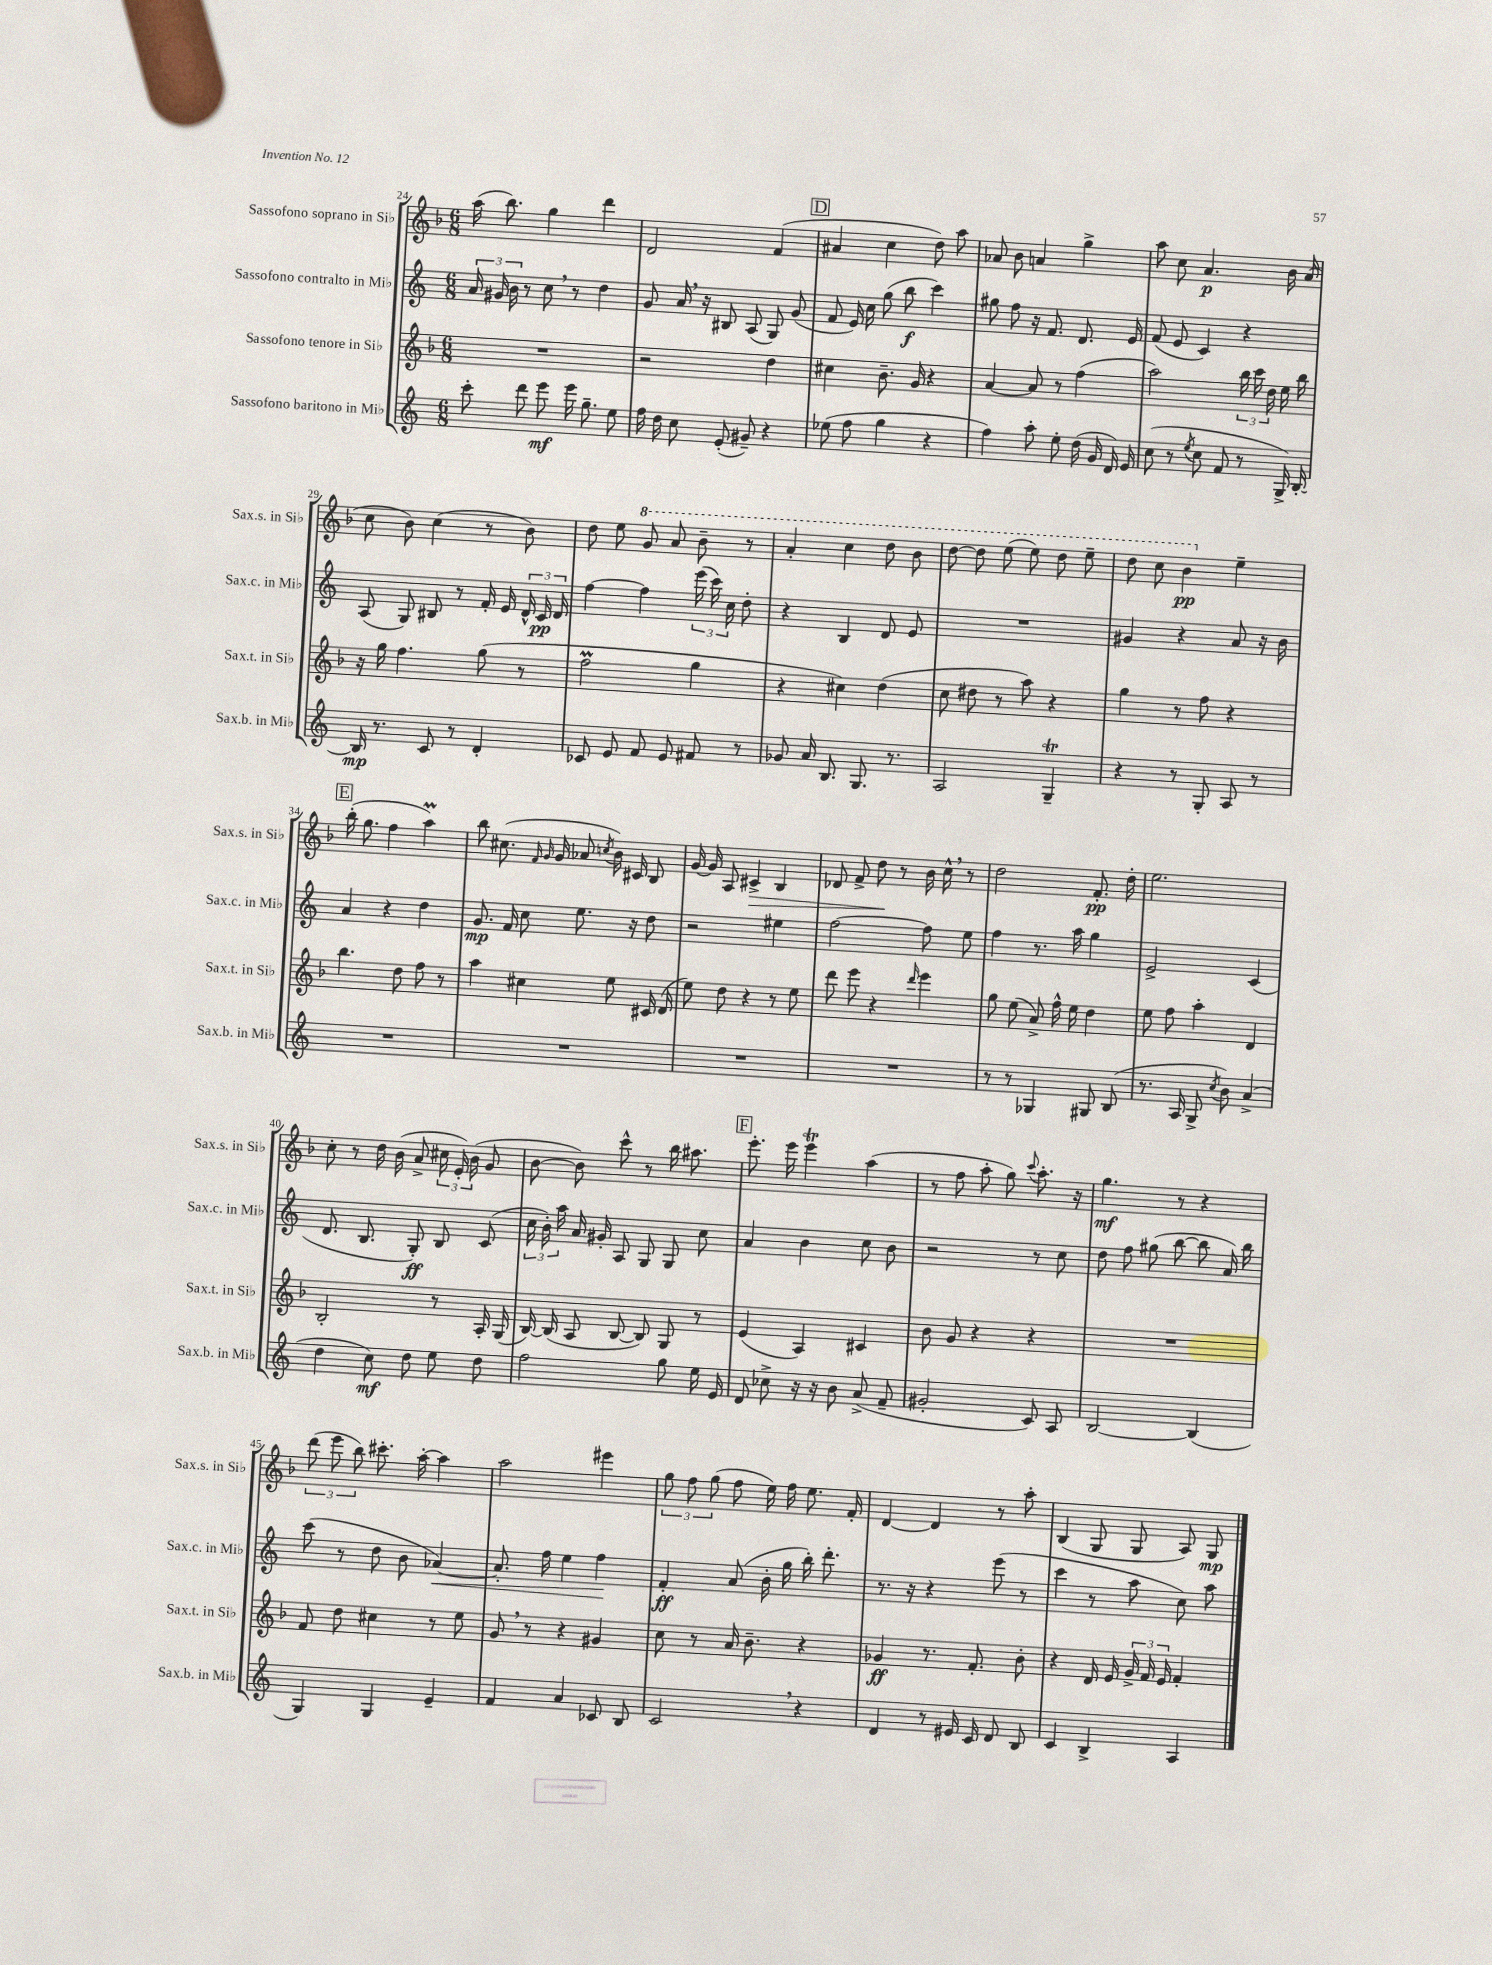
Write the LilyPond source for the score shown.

<<
\new StaffGroup <<
\new Staff = "s0" \with { instrumentName = "Sassofono soprano in Sib" shortInstrumentName = "Sax.s. in Sib" } {
    \clef treble \key f \major \numericTimeSignature \time 6/8
    \autoBeamOff a''16( bes''8.) g''4 d'''4 |
    d'2 f'4( |
    \mark \markup { \box "D" } ais'4 c''4 d''8) a''8 |
    aes'8 bes'8 a'4 g''4-> |
    a''8 c''8 a'4.\p bes'16 a'16( |
    c''8 bes'8) c''4( r8 bes'8) |
    d''8 e''8 \ottava #1 g''8 a''8 bes''8-- r8 |
    a''4-. c'''4 d'''8 bes''8 |
    d'''8~ d'''8 e'''8( e'''8) d'''8 e'''8-- |
    d'''8 c'''8 bes''4\pp \ottava #0 e''4-- |
    \mark \markup { \box "E" } bes''16-.( g''8. f''4 a''4\prall) |
    bes''8 cis''8.( \grace { f'16 g'16 } g'16 aes'8 \acciaccatura { c''8 } bes'16) cis'16 bes8 |
    g'16~ g'16 a8 cis'4->\> bes4 |
    des'8 f'8-> d''8\! r8 bes'16 c''16-^ \breathe r8 |
    d''2 f'8.-.\pp d''16-. |
    e''2. |
    c''8-. r8 d''16 bes'16( a'8-> \tuplet 3/2 { cis''16 e'16-.) bes'16( } g'8 |
    bes'8~ bes'8) c'''8-^ r8 bes''16 ais''8. |
    \mark \markup { \box "F" } e'''8.-. e'''16 e'''4\trill a''4( |
    r8 f''8 a''8-. g''8) \appoggiatura { c'''8 } a''8.-. r16 |
    g''4.\mf r8 r4 |
    \tuplet 3/2 { d'''8( e'''8 bes''8) } cis'''8.-. a''16~-. a''4 |
    a''2 eis'''4 |
    \tuplet 3/2 { g''8 f''8 g''8( } f''8 e''16) f''16 e''8. f'16-. |
    d'4~ d'4 r8 a''8-. |
    bes4( g8 g8 a8) g8\mp \bar "|." |
}
\new Staff = "s1" \with { instrumentName = "Sassofono contralto in Mib" shortInstrumentName = "Sax.c. in Mib" } {
    \clef treble \key c \major \numericTimeSignature \time 6/8
    \autoBeamOff \tuplet 3/2 { a'16 gis'16 b'16 } r8 c''8 \breathe r8 d''4 |
    g'8 a'16 \breathe r16 bis8 a8( g8) g'8( |
    \mark \markup { \box "D" } f'8 e'16) c''16 g''8( b''8\f c'''4) |
    gis''8 f''8 r16 f'8. d'8. e'16 |
    f'8( e'8 c'4) r4 |
    a8( g8) bis8 r8 f'16-. e'16 \tuplet 3/2 { d'16-^ c'16\pp d'16 } |
    f''4~ f''4 \tuplet 3/2 { e'''16( c'''16) c''16 } d''8-. |
    r4 b4 d'8 e'8 |
    R2. |
    gis'4 r4 a'8 r16 b'16 |
    \mark \markup { \box "E" } a'4 r4 d''4 |
    g'8.\mp f'16 c''8 e''8. r16 d''8 |
    r2 eis''4 |
    f''2~ f''8 e''8 |
    f''4 r8. a''16 g''4 |
    e'2-> c'4( |
    d'8. b8. g8-.\ff) b8 c'8( |
    \tuplet 3/2 { c''16 b'16-.) a''16 } a'16 gis'16-. a8 g8 g8 c''8 |
    \mark \markup { \box "F" } a'4 b'4 c''8 b'8 |
    r2 r8 c''8 |
    d''8 f''8 gis''8( b''8~ b''8 a'16) b''16 |
    c'''8( r8 d''8 b'8 aes'4~\<) |
    aes'8.-. f''16 e''4 f''4\! |
    f'4-.\ff a'8( b'16-. g''16 b''16-.) d'''8.-. |
    r8. r16 r4 e'''8( r8 |
    c'''4 r8 a''8 c''8) a''8 \bar "|." |
}
\new Staff = "s2" \with { instrumentName = "Sassofono tenore in Sib" shortInstrumentName = "Sax.t. in Sib" } {
    \clef treble \key f \major \numericTimeSignature \time 6/8
    \autoBeamOff R2. |
    r2 d''4 |
    \mark \markup { \box "D" } cis''4 bes'8.-- g'16 r4 |
    a'4~ a'8 r8 f''4( |
    a''2) \tuplet 3/2 { bes''16 c'''16 d''16 } e''16 bes''16 |
    r16 g''16 f''4. g''8( r8 |
    f''2\prall g''4 |
    r4 cis''4) d''4( |
    c''8 dis''8 r8 a''8) r4 |
    g''4 r8 f''8 r4 |
    \mark \markup { \box "E" } bes''4. d''8 f''8 r8 |
    a''4 cis''4 e''8 cis'16 d'16( |
    e''8) d''8 r4 r8 e''8 |
    d'''8 e'''8 r4 \grace { d'''16 } e'''4 |
    g''8 e''8( a'8->) f''16-^ e''16 d''4 |
    e''8 f''8 a''4-. d'4 |
    bes2-. r8 a16-. g16( |
    bes16~) bes16( a8 bes8~ bes8) g8 r8 |
    \mark \markup { \box "F" } e'4( a4) cis'4 |
    bes'8 g'8 r4 r4 |
    R2. |
    f'8 d''8 cis''4 r8 e''8 |
    g'8 \breathe r8 r4 gis'4 |
    c''8 r8 a'16 bes'8.-- r4 |
    ges'4\ff r8. f'8.-. bes'8-. |
    r4 d'16 e'16 \tuplet 3/2 { g'16-> f'16 e'16 } f'4-. \bar "|." |
}
\new Staff = "s3" \with { instrumentName = "Sassofono baritono in Mib" shortInstrumentName = "Sax.b. in Mib" } {
    \clef treble \key c \major \numericTimeSignature \time 6/8
    \autoBeamOff c'''8-. d'''8 e'''8\mf e'''16 g''8.-- e''8 |
    f''16 d''16 c''8 e'8-.( gis'8--) r4 |
    \mark \markup { \box "D" } ees''8( f''8 g''4 r4 |
    f''4) a''8-. e''8-. d''16( g'16 d'16) e'16 |
    c''8( r8 \acciaccatura { e''8 } c''8 f'8 r8 g16->) b16~-. |
    b16\mp r8. c'8 r8 d'4-. |
    ces'8 e'8 f'8 e'8 fis'8 r8 |
    ges'8 a'16 b8. g8. r8. |
    a2 g4--\trill |
    r4 r8 g8-. a8 r8 |
    \mark \markup { \box "E" } R2. |
    R2. |
    R2. |
    R2. |
    r8 r8 ges4 gis8 b8( |
    r8. a16 g8-> \acciaccatura { c''8 } b'8) a'4->( |
    d''4 c''8\mf) d''8 e''8 d''8 |
    f''2 g''8 e''16 e'16 |
    \mark \markup { \box "F" } d'8 ces''8-> r16 r16 b'8 a'8->( f'8-- |
    gis'2-. c'8) a8 |
    b2~ b4( |
    g4) g4 e'4-- |
    f'4 a'4 ces'8 b8 |
    c'2 \breathe r4 |
    d'4 r8 eis'16 c'16 d'8 b8 |
    c'4 b4-> a4 \bar "|." |
}
>>
>>
\layout { \context { \Score currentBarNumber = #24 } }
